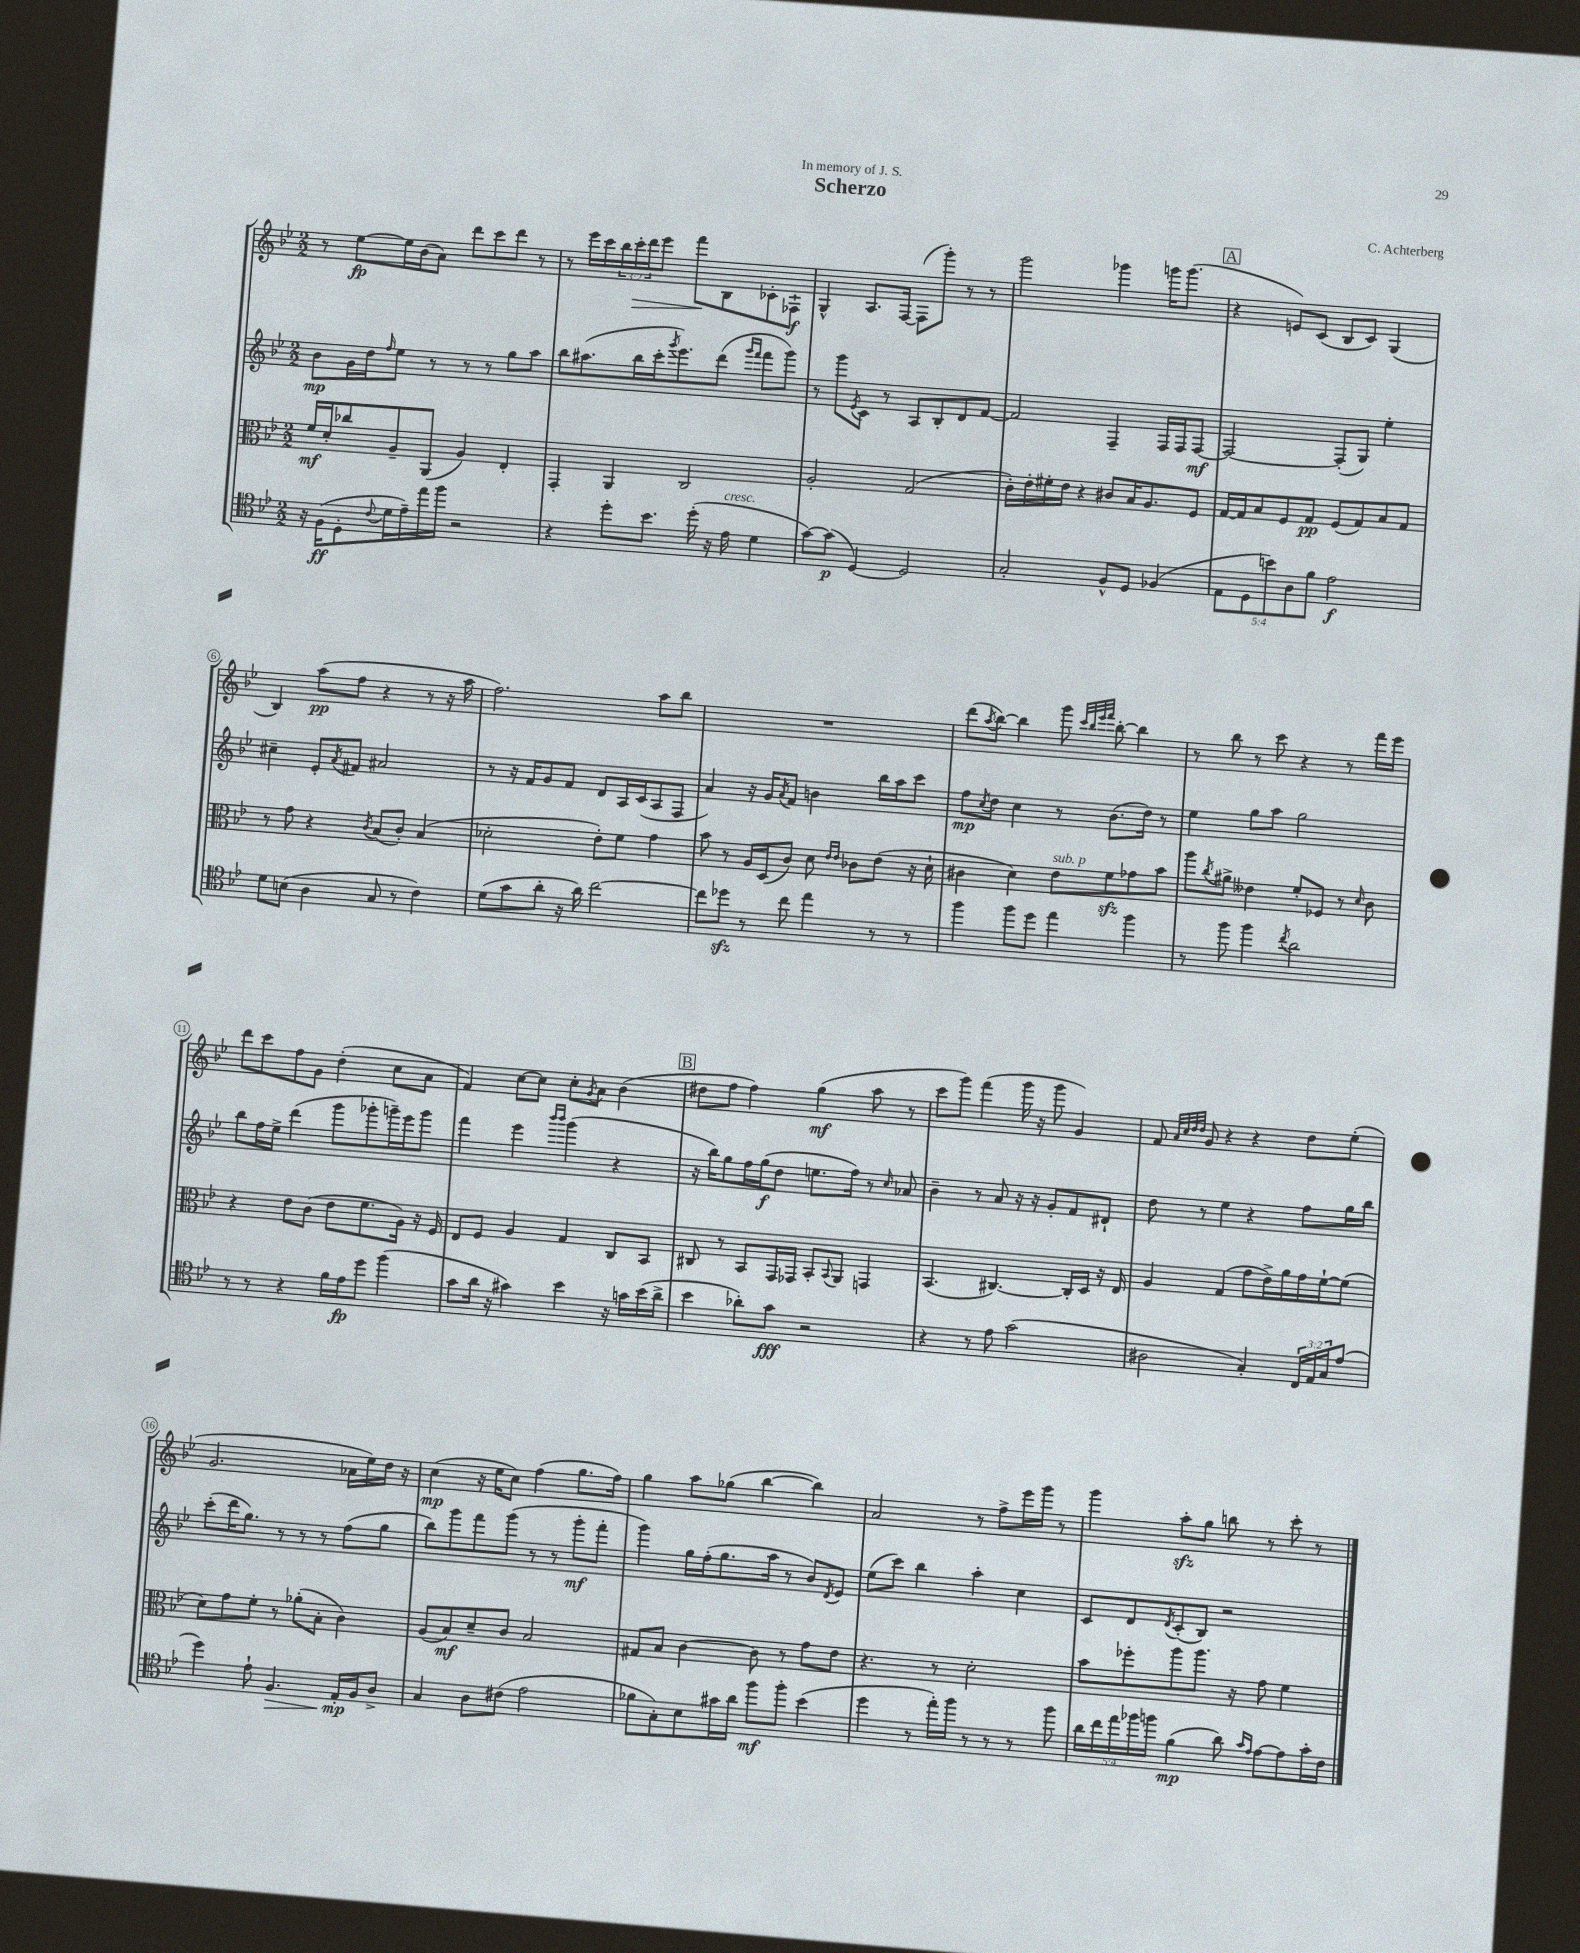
\header { title = "Scherzo" composer = "C. Achterberg" dedication = "In memory of J. S." }
<<
\new StaffGroup <<
\new Staff = "s0" {
    \clef treble \key bes \major \numericTimeSignature \time 2/2 \override Staff.TupletNumber.text = #tuplet-number::calc-fraction-text
    r8 ees''8~\fp ees''16 bes'16( a'8) d'''8 c'''8 d'''8 r8 |
    r8 ees'''16 c'''16 \tuplet 3/2 { bes''16 c'''16-.\> d'''16 } ees'''8 f'''8\! bes8 ces'8-. fes8-!\f |
    g4-^ a8. f16~ f8( g'''8-.) r8 r8 |
    g'''2 ges'''4 g'''16 g'''8.( |
    \mark \markup { \box "A" } r4 e'8) c'8( bes8 c'8) g4( |
    bes4) a''8\pp( f''8 r4 r8 r16 a''16 |
    f''2.) a''8 bes''8 |
    R1 |
    d'''8( \acciaccatura { a''8 } bes''8~) bes''4 g'''8 \grace { c'''32 bes''32 ees'''32 f'''32 } bes''8~-. bes''4 |
    r8 bes''8 r8 c'''8 r4 r8 f'''16 ees'''16 |
    d'''8 c'''8 f''8 g'8 d''4-.( c''8 a'8 |
    f'4) c''8~ c''8 c''8-. \acciaccatura { g'8 } a'8 bes'4( |
    \mark \markup { \box "B" } dis''8 f''8 f''4) g''4\mf( a''8 r8 |
    c'''8 g'''8) f'''4( g'''16 r16 g'''8 g'4) |
    f'8 \grace { a'32 c''32 d''32 d''32 } g'8 r4 r4 d''8 ees''8-.( |
    g'2. aes'16 ees''16) d''16 r16 |
    c''4\mp( r16 ees''16 c''8) f''4( g''8. f''16) |
    g''4 a''8 ges''8( bes''4~ bes''4) |
    a'2 r8 f''8-> ees'''16 g'''16 r8 |
    g'''4 a''8-.\sfz g''8 b''8 r8 c'''8-. r8 \bar "|." |
}
\new Staff = "s1" {
    \clef treble \key bes \major \numericTimeSignature \time 2/2
    bes'8\mp g'16 d''16 \grace { f''16 } ees''8 r8 r8 r8 g''8 a''8 |
    bes''8 ais''8.( bes''16 c'''16-. \acciaccatura { g'''8 } ees'''8.) d'''8( \grace { g'''16 f'''16 } f'''8 g'''8) |
    r8 g'''8 \acciaccatura { ees'8 } c'8 r8 a8 bes8-. d'8 f'8~ |
    f'2 f4-- f16 f16 f8~\mf |
    \mark \markup { \box "A" } f2~ f8-.( g8) ees''4-. |
    cis''4-- ees'8-. \acciaccatura { a'8 } fis'8 ais'2 |
    r8 r16 f'16 g'8 f'8 d'8 a16 c'16( a8 f8 |
    a'4) r16 g'16 \acciaccatura { a'8 } f'8 b'4 bes''16 a''16 c'''8 |
    f''8\mp \acciaccatura { c''8 } d''8 c''4 r8 bes'8.( d''16) r8 |
    ees''4 g''8 a''8 g''2 |
    bes''8 f''16 ees''16-> d'''4( g'''8 ges'''8-. g'''16--) ees'''16 g'''8 |
    f'''4 ees'''4 \grace { bes'''16 bes'''16 } g'''4( r4 |
    \mark \markup { \box "B" } r16 bes''16) g''8 f''16 g''16\f( d''8 e''8. f''16) r8 \grace { c''16 } aes'8 |
    bes'4-- r8 a'8 r16 r16 g'8-. f'8 dis'8-! |
    d''8 r8 ees''4 r4 f''8 g''16 bes''16 |
    c'''8-.( d'''16 g''8.) r8 r8 r8 f''8( g''8 |
    bes''8) g'''8 f'''8 g'''8( r8 r8 g'''8-.\mf f'''8-. |
    g'''4) g''16 f''16-.( g''8. a''16 r8 bes'8) \acciaccatura { d'8 } ees'8 |
    ees''8( c'''8) bes''4 a''4-. c''4 |
    c'8 d'8 \acciaccatura { d'8 } c'8-.( bes8) r2 \bar "|." |
}
\new Staff = "s2" {
    \clef alto \key bes \major \numericTimeSignature \time 2/2
    f'16\mf d'16-. ces''8 a8-- a,8( a4) ees4-. |
    g,4-. a,4 c2 |
    a2-. g2( |
    c'16-.) ees'16-. fis'16-. ees'16 r4 cis'8 bes16 a8. f8 |
    \mark \markup { \box "A" } g16~ g16 bes8 f8 g8\pp f8( g8) bes8 g8 |
    r8 g'8 r4 \acciaccatura { c'8 } bes8( c'8-.) bes4( |
    des'2-. ees'8-.) f'8 g'4 |
    bes'8 r8 a16 d16( c'8) d'8 \grace { ees'16 ees'16 } ces'8 ees'8( r16 d'16-! |
    cis'4 d'4) ees'8^\markup { \italic "sub. p" } f'8\sfz ges'8 bes'8 |
    a''8 \acciaccatura { c''8 } ais'8-> eeses'4 f'8-. fes8 r8 \grace { d'16 } c'8 |
    r4 ees'8 c'8( ees'8 f'8. a16) r16 f16 |
    ees8 f8 a4 g4 c8 bes,8 |
    \mark \markup { \box "B" } cis8 r8 bes,8 g,16 ges,16 bes,8-. \appoggiatura { bes,8 } a,8 g,4 |
    bes,4.( cis4.~) cis16-. d16 r16 ees16 |
    a4 g4( g'8 ees'16->) a'16 g'16 f'16~-! f'8( |
    d'8) g'8 f'8-. r8 aes'8-.( bes8-. c'4) |
    a8( bes8\mf) d'8-- c'8 bes2 |
    gis8 bes8 c'4~ c'8 r8 g'8 ees'8 |
    r4. r8 d'2-. |
    bes'8 fes''8-. a''8 a''8. r16 g'8 f'4 \bar "|." |
}
\new Staff = "s3" {
    \clef tenor \key bes \major \numericTimeSignature \time 2/2 \override Staff.TupletNumber.text = #tuplet-number::calc-fraction-text
    r16 f16\ff( d8-. \appoggiatura { c'8 } d'16 ees'16--) ees''16 f''16 r2 |
    r4 d''8-. bes'8. d''16-.( r16 ees'16^\markup { \italic "cresc." } d'4 |
    g'8~) g'8\p( d4~) d2 |
    g2-. f8-^ d8 fes4( |
    \mark \markup { \box "A" } \tuplet 5/4 { ees8 d8 b'8) a8 f'8 } ees'2\f |
    d'8 b8( a4 g8 r8 c'4) |
    d'8( g'8 a'8-. r16 a'16) c''2~ |
    c''8 des''8\sfz r8 c''8 ees''4 r8 r8 |
    f''4 f''8 d''8 ees''4 f''4 |
    r8 f''8 f''4 \acciaccatura { c''8 } a'2 |
    r8 r8 r4 f'16 ees'16\fp d''8 f''4( |
    g'8 a'16 r16 gis'4) bes'4 r16 g'16 bes'16( a'16-> |
    \mark \markup { \box "B" } bes'4 aes'8-.) g'8\fff r2 |
    r4 r8 ees'8 g'2( |
    ais2 g4-.) \tuplet 3/2 { c16 ees16 g16 } ees'8( |
    d''4) ees'8-! f4.\> ees16-.\mp\! f16 a8-> |
    g4 a8 cis'8( ees'2 |
    fes'8 g8-.) bes8 gis'16 a'16 f''8\mf f''8-. bes'4( |
    d''4 r8 ees''16-.) f''16 r8 r8 r8 f''8 |
    \tuplet 5/4 { a'16 c''16 ees''16 fes''16 f''16 } f'4\mp( a'8) \grace { g'16 ees'16 } ees'8~ ees'8 g'16-. c'16 \bar "|." |
}
>>
>>
\layout { \context { \Score \override BarNumber.stencil = #(make-stencil-circler 0.1 0.3 ly:text-interface::print) } }
